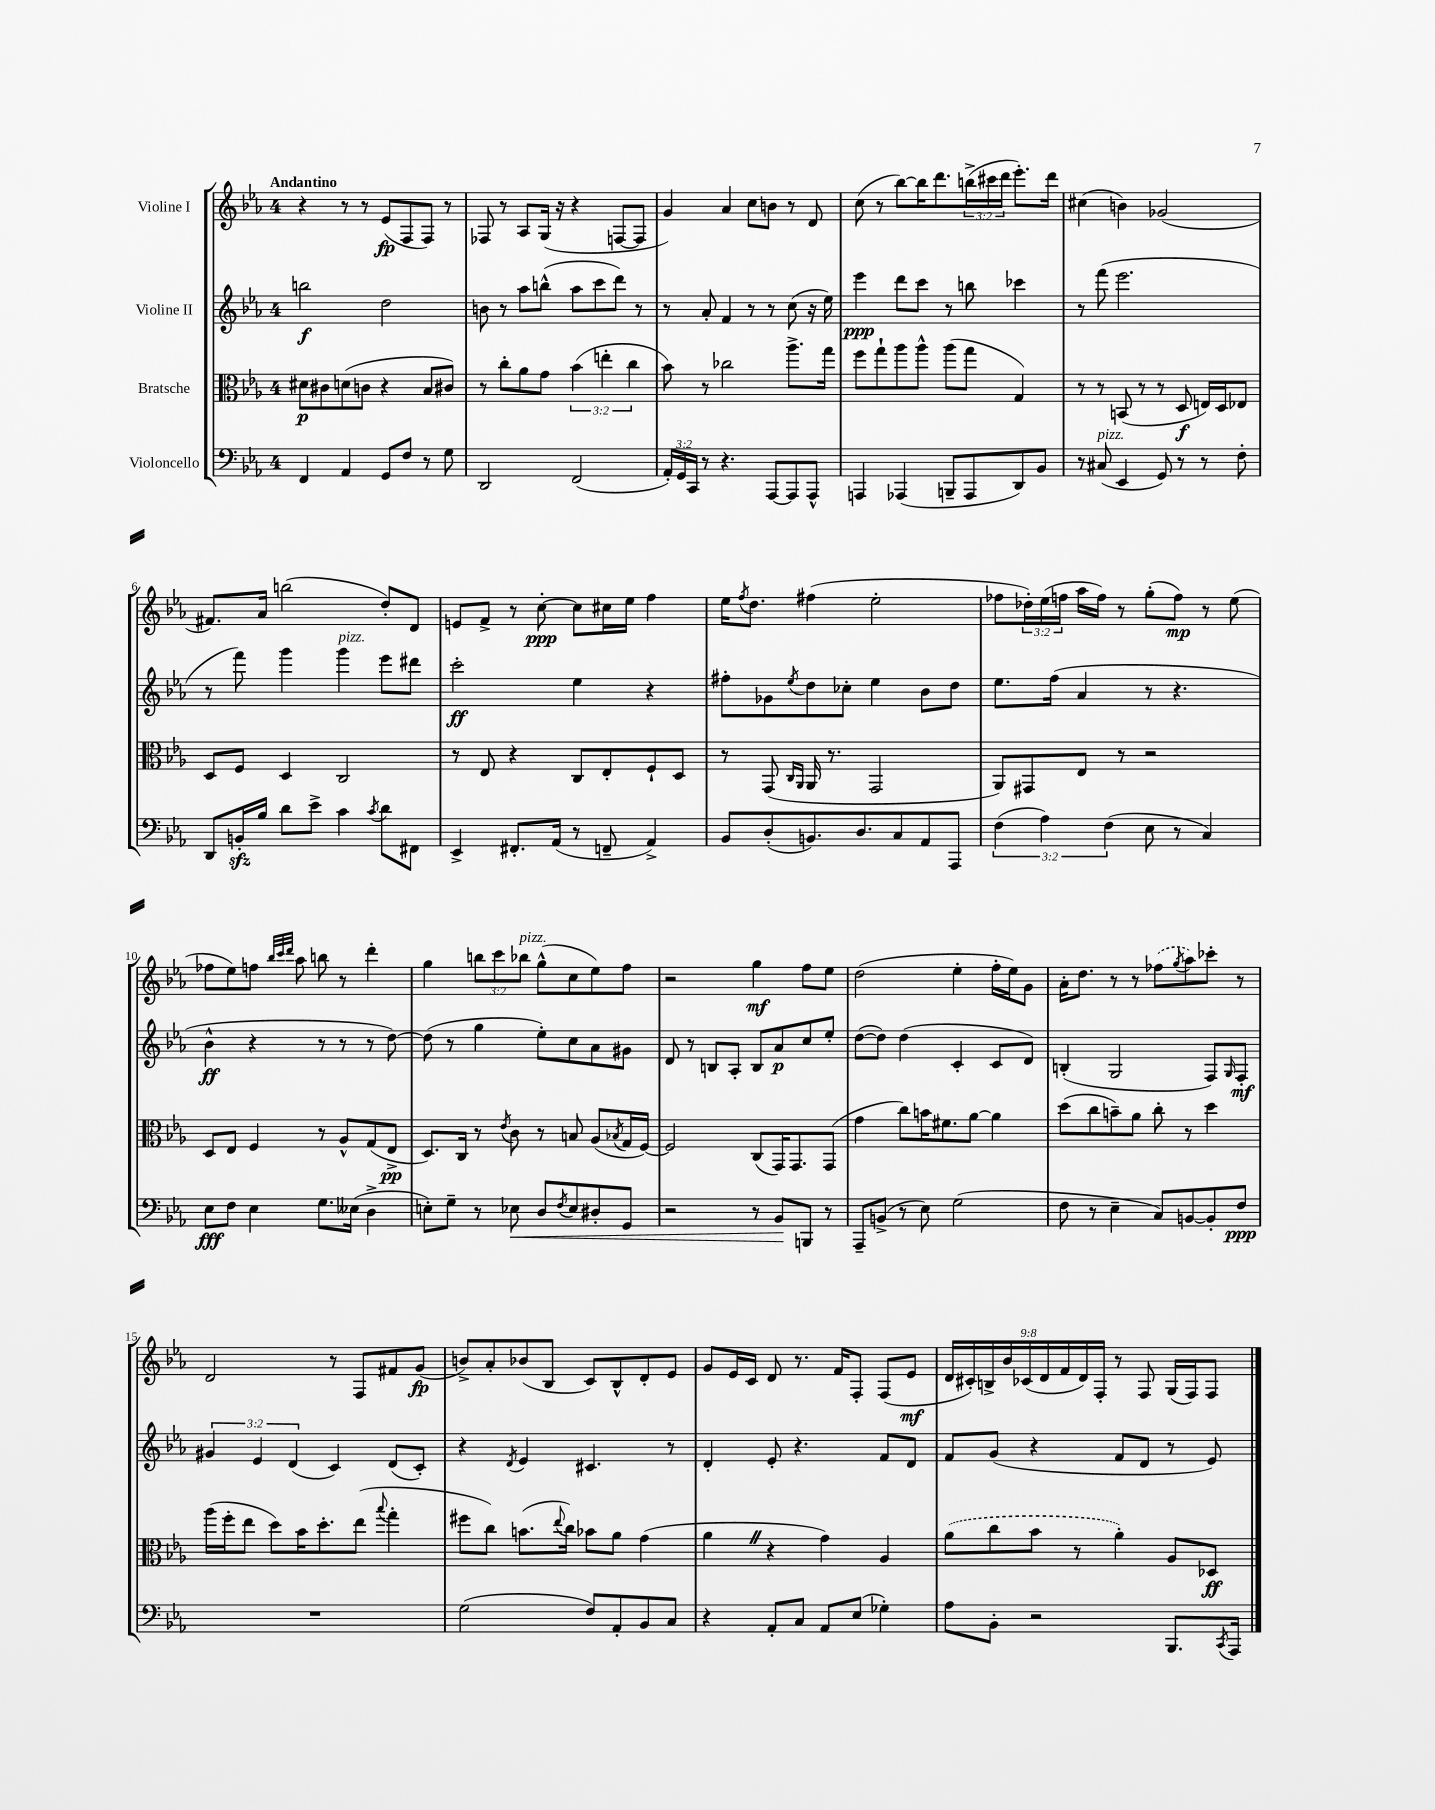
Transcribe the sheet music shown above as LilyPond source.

<<
\new StaffGroup <<
\new Staff = "s0" \with { instrumentName = "Violine I" } {
    \clef treble \key ees \major \once \override Staff.TimeSignature.style = #'single-digit \time 4/4 \override Staff.TupletNumber.text = #tuplet-number::calc-fraction-text \tempo "Andantino"
    r4 r8 r8 ees'8\fp( f8 f8) r8 |
    fes8 r8 aes8 g16( r16 r4 f8~ f8 |
    g'4) aes'4 c''8 b'8 r8 d'8 |
    c''8( r8 bes''8~) bes''16 d'''8. \tuplet 3/2 { b''16->( cis'''16 d'''16 } ees'''8.-.) d'''16 |
    cis''4( b'4) ges'2( |
    fis'8.) aes'16 b''2( d''8-.) d'8 |
    e'8 f'8-> r8 c''8~-.\ppp c''8 cis''16 ees''16 f''4 |
    ees''16 \acciaccatura { f''8 } d''8. fis''4( ees''2-. |
    fes''8 \tuplet 3/2 { des''16-.) ees''16( f''16 } aes''16 f''16) r8 g''8-.( f''8\mp) r8 ees''8( |
    fes''8 ees''8) f''8 \grace { bes''32 c'''32 d'''32 } aes''8 b''8 r8 d'''4-. |
    g''4 \tuplet 3/2 { b''8 c'''8 bes''8^\markup { \italic "pizz." } } g''8-^( c''8 ees''8) f''8 |
    r2 g''4\mf f''8 ees''8 |
    d''2( ees''4-. f''16-. ees''16) g'8 |
    aes'16-. d''8. r8 r8 \once \slurDashed fes''8( \acciaccatura { g''8 } aes''8) ces'''8-. r8 |
    d'2 r8 f8 fis'8 g'8\fp( |
    b'8->) aes'8-. bes'8( bes8 c'8) bes8-^ d'8-. ees'8 |
    g'8 ees'16 c'16 d'8 r8. f'16 f8-. f8( ees'8\mf |
    \tuplet 9/8 { d'16 cis'16-.) b16-> bes'16 ces'16( d'16 f'16 d'16) f16-. } r8 f8 g16( f16) f8 \bar "|." |
}
\new Staff = "s1" \with { instrumentName = "Violine II" } {
    \clef treble \key ees \major \once \override Staff.TimeSignature.style = #'single-digit \time 4/4 \override Staff.TupletNumber.text = #tuplet-number::calc-fraction-text
    b''2\f d''2 |
    b'8 r8 aes''8 b''8-^( aes''8 c'''8 d'''8) r8 |
    r8 aes'8-. f'4 r8 r8 c''8( r16 ees''16) |
    ees'''4\ppp d'''8 c'''8 r8 b''8 ces'''4 |
    r8 f'''8( ees'''2. |
    r8 f'''8) g'''4 g'''4^\markup { \italic "pizz." } ees'''8 dis'''8 |
    c'''2-.\ff ees''4 r4 |
    fis''8-. ges'8 \acciaccatura { ees''8 } d''8 ces''8-. ees''4 bes'8 d''8 |
    ees''8. f''16( aes'4 r8 r4. |
    bes'4-^\ff r4 r8 r8 r8 d''8~) |
    d''8( r8 g''4 ees''8-.) c''8 aes'8 gis'8 |
    d'8 r8 b8 aes8-. b8 aes'8\p c''8 ees''8-. |
    d''8~( d''8) d''4( c'4-. c'8 d'8) |
    b4-.( g2 f8) \grace { g16 } f8-.\mf |
    \tuplet 3/2 { gis'4 ees'4 d'4( } c'4) d'8( c'8-.) |
    r4 \acciaccatura { d'8 } ees'4 cis'4. r8 |
    d'4-. ees'8-. r4. f'8 d'8 |
    f'8 g'8( r4 f'8 d'8 r8 ees'8) \bar "|." |
}
\new Staff = "s2" \with { instrumentName = "Bratsche" } {
    \clef alto \key ees \major \once \override Staff.TimeSignature.style = #'single-digit \time 4/4 \override Staff.TupletNumber.text = #tuplet-number::calc-fraction-text
    dis'8\p cis'8 d'8( c'8 r4 bes8 cis'8) |
    r8 c''8-. aes'8 g'8 \tuplet 3/2 { bes'4( e''4-. c''4 } |
    bes'8) r8 ces''2 aes''8.-> g''16 |
    f''8 g''8-! aes''8 aes''8-^ aes''8( g''8 g4) |
    r8 r8 b,8( r8 r8 d8\f e16) d16 ees8 |
    d8 f8 d4 c2 |
    r8 ees8 r4 c8 ees8-. f8-! d8 |
    r8 g,8( \grace { c16 aes,16 } aes,16 r8. g,2 |
    aes,8) gis,8 ees8 r8 r2 |
    d8 ees8 f4 r8 aes8-^ g8( ees8->\pp |
    d8.) c16 r8 \acciaccatura { ees'8 } c'8 r8 b8 aes8( \acciaccatura { bes8 } g16 f16~) |
    f2 c8( g,16) g,8. g,8( |
    g'4 c''8) b'16 fis'8. aes'8~ aes'4 |
    d''8( c''8 b'8--) aes'8 c''8-. r8 d''4 |
    aes''16( f''16-. ees''8 d''8) bes'16 d''8.-. ees''8( \appoggiatura { bes''8 } g''4-. |
    fis''8 c''8) b'8.( \appoggiatura { ees''8 } c''16) bes'8 aes'8 g'4( |
    aes'4 \once \override BreathingSign.text = \markup { \musicglyph "scripts.caesura.straight" } \breathe r4 g'4) aes4 |
    \once \slurDashed aes'8( c''8 bes'8 r8 aes'4-.) aes8 des8\ff \bar "|." |
}
\new Staff = "s3" \with { instrumentName = "Violoncello" } {
    \clef bass \key ees \major \once \override Staff.TimeSignature.style = #'single-digit \time 4/4 \override Staff.TupletNumber.text = #tuplet-number::calc-fraction-text
    f,4 aes,4 g,8 f8 r8 g8 |
    d,2 f,2( |
    \tuplet 3/2 { aes,16-.) g,16 c,16 } r8 r4. aes,,8~ aes,,8 aes,,8-^ |
    a,,4 aes,,4( b,,8-- aes,,8 d,8) bes,8 |
    r8 cis8^\markup { \italic "pizz." }( ees,4 g,8) r8 r8 f8-. |
    d,8 b,16-.\sfz bes16 d'8 ees'8-> c'4 \acciaccatura { c'8 } d'8 fis,8 |
    ees,4-> fis,8.-. aes,16( r8 f,8-- aes,4->) |
    bes,8 d8-.( b,8.) d8. c8 aes,8 aes,,8 |
    \tuplet 3/2 { f4( aes4) f4( } ees8 r8 c4) |
    ees8\fff f8 ees4 g8. eeses16( d4-> |
    e8-.) g8-- r8 ees8\< d8 \acciaccatura { f8 } ees8 dis8-. g,8 |
    r2 r8 bes,8\! b,,8 r8 |
    aes,,8-- b,8->( r8 ees8) g2( |
    f8 r8 ees4-- c8) b,8~ b,8-. f8\ppp |
    R1 |
    g2( f8) aes,8-. bes,8 c8 |
    r4 aes,8-. c8 aes,8 ees8( ges4-.) |
    aes8 bes,8-. r2 bes,,8. \acciaccatura { c,8 } aes,,16 \bar "|." |
}
>>
>>
